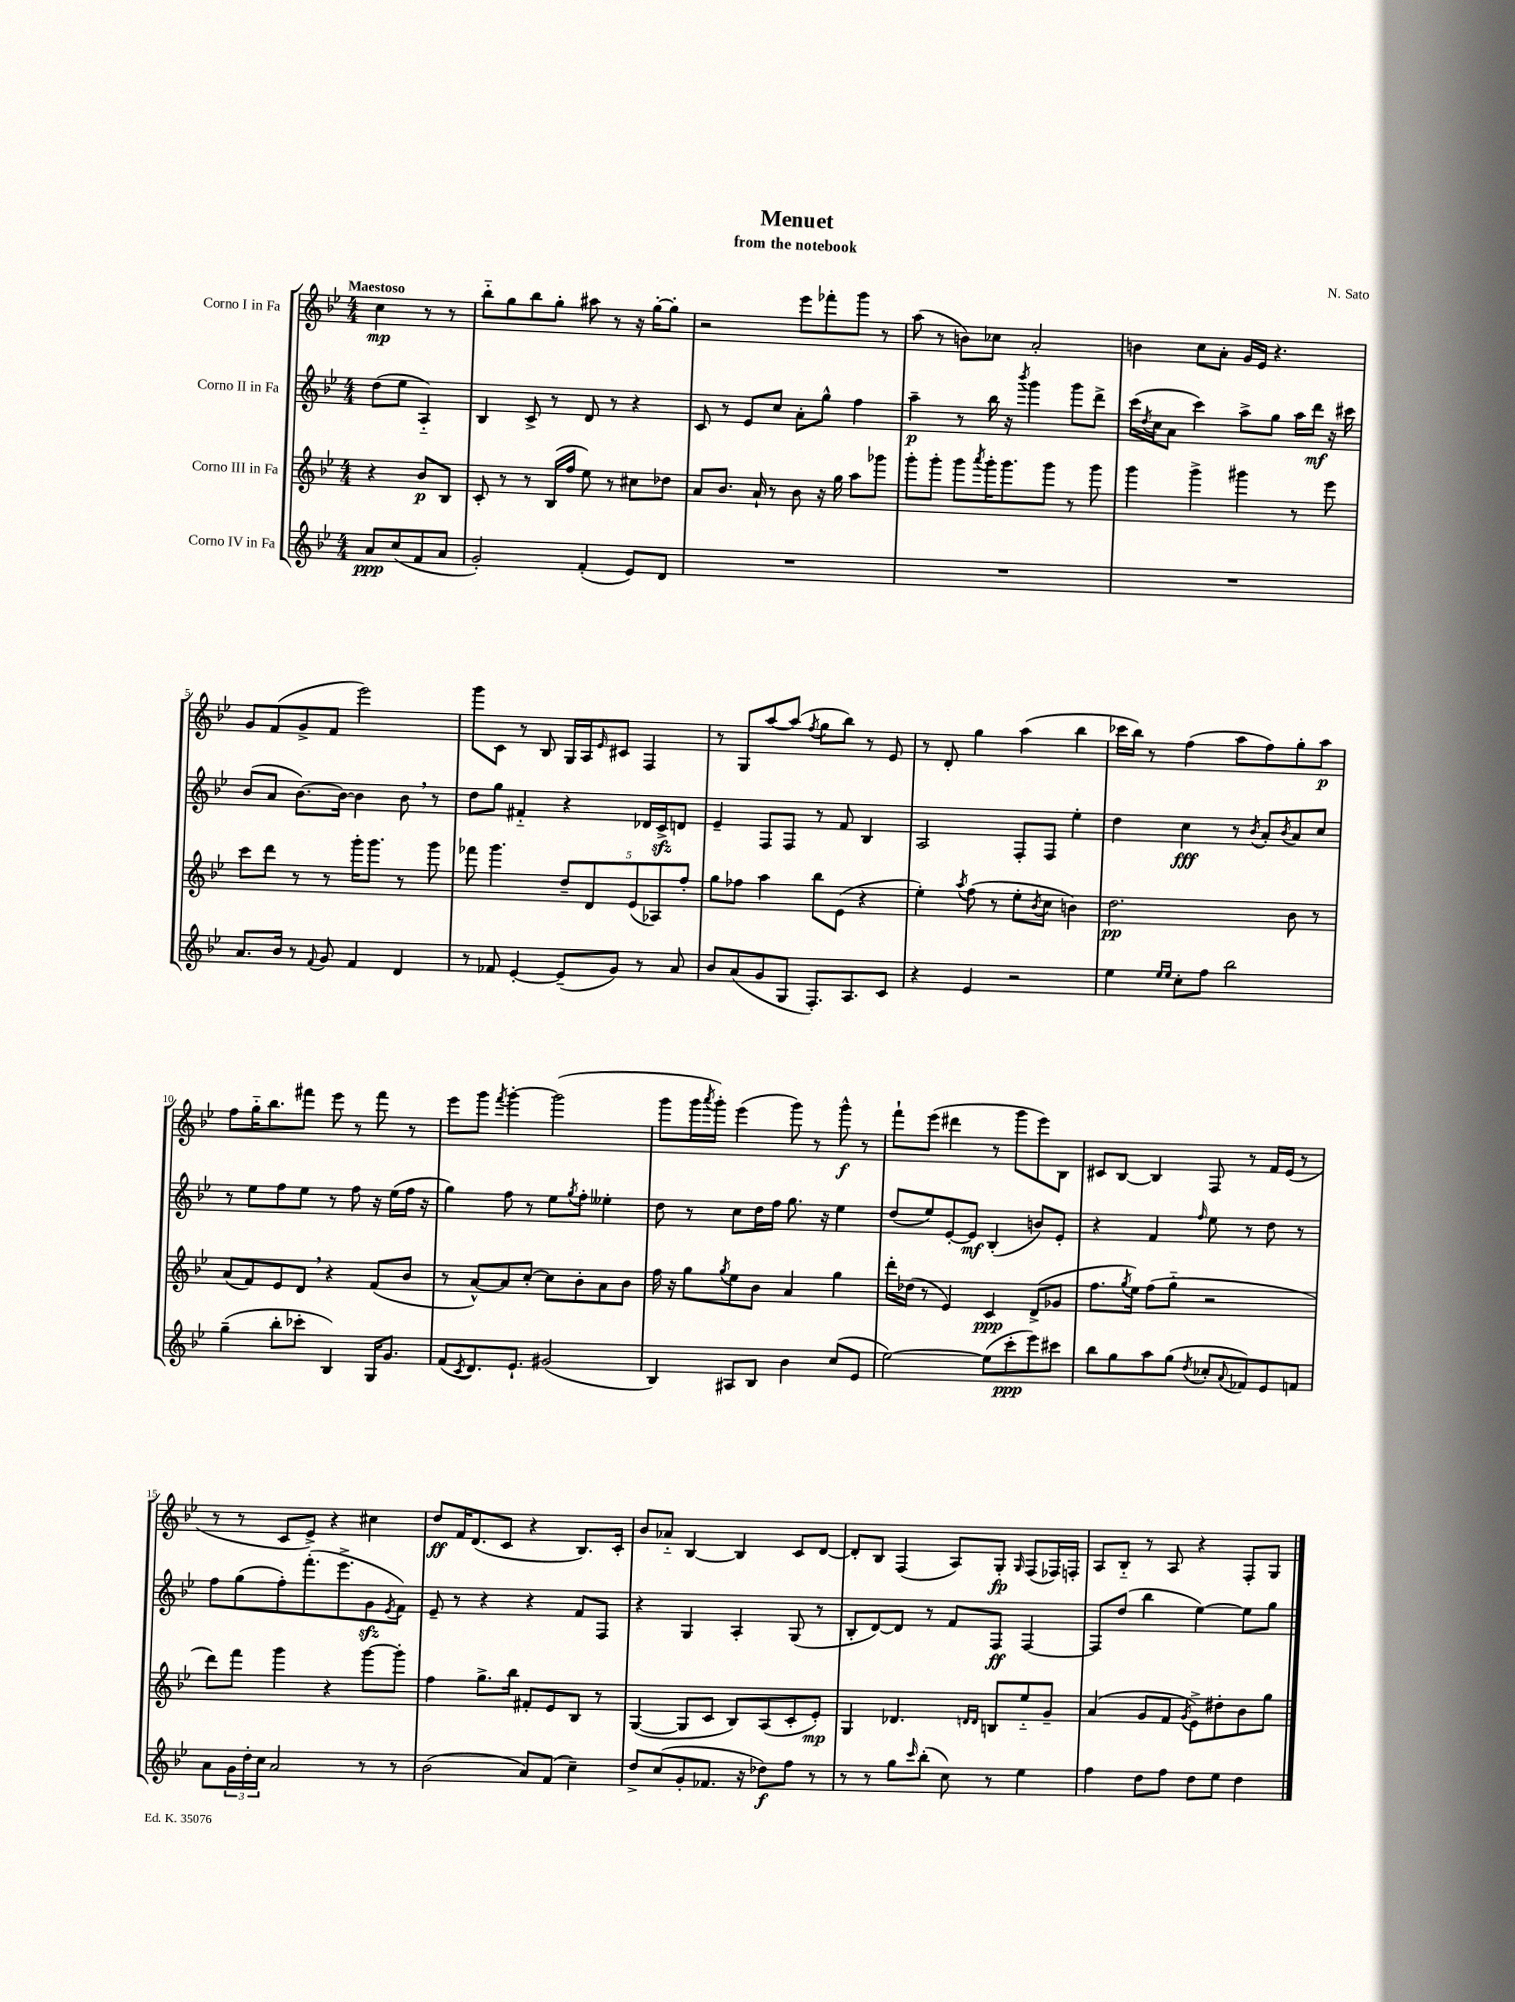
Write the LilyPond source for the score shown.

\header { title = "Menuet" composer = "N. Sato" subtitle = "from the notebook" }
<<
\new StaffGroup <<
\new Staff = "s0" \with { instrumentName = "Corno I in Fa" } {
    \clef treble \key bes \major \numericTimeSignature \time 4/4 \partial 2 \tempo "Maestoso"
    c''4\mp r8 r8 |
    bes''8-_ g''8 bes''8 g''8-. ais''8 r8 r16 g''16~-. g''8-. |
    r2 ees'''8 fes'''8-. g'''8 r8 |
    a''8( r8 b'8) ces''8 a'2-. |
    b'4 c''8 a'8-. g'16 ees'16 r4. |
    g'8 f'8( g'8-> f'8 ees'''2) |
    g'''8 c'8 r8 bes8 g16 a16 \grace { ees'16 } cis'8 f4 |
    r8 g8 a''8~ a''8( \acciaccatura { f''8 } g''8 bes''8) r8 ees'8 |
    r8 d'8-. g''4 a''4( bes''4 |
    ces'''16 bes''16) r8 f''4( a''8 f''8) g''8-. a''8\p |
    f''8 g''16-_ bes''8. fis'''8 ees'''8 r8 fis'''8 r8 |
    ees'''8 g'''8 \acciaccatura { f'''8 } g'''4~-. g'''2( |
    g'''8 g'''16 \acciaccatura { a'''8 } g'''16-.) ees'''4( g'''8) r8 g'''8-^\f r8 |
    f'''8-! ees'''8( dis'''4 r8 g'''8 ees'''8) bes8 |
    cis'8 bes8~ bes4 f8 r8 f'16 ees'16( r8 |
    r8 r8 c'8 ees'8->) r4 cis''4 |
    d''8\ff f'16 d'8.( c'8 r4 bes8.) c'16-. |
    bes'8 aes'8-_ bes4~ bes4 c'8 d'8~ |
    d'8-. bes8 f4( a8) g8-.\fp \grace { g16 } f8( fes16) f16-. |
    a8 bes8-_ r8 a8 r4 f8-. g8 \bar "|." |
}
\new Staff = "s1" \with { instrumentName = "Corno II in Fa" } {
    \clef treble \key bes \major \numericTimeSignature \time 4/4 \partial 2
    d''8( ees''8 a4-_) |
    bes4 c'8-> r8 d'8 r8 r4 |
    c'8 r8 ees'8 c''8 a'8-. g''8-^ f''4 |
    a''4--\p r8 bes''16 r16 \acciaccatura { bes'''8 } g'''4 g'''8 d'''8-> |
    c'''16( \acciaccatura { d''8 } c''16 a'8 c'''4) a''8-> g''8 a''16 d'''16\mf r16 cis'''16 |
    bes'8( a'8 bes'8.~) bes'16~ bes'4 bes'8 \breathe r8 |
    d''8 g''8 fis'4-_ r4 des'16 c'16->\sfz d'8 |
    ees'4-- f8 f8 r8 f'8 bes4 |
    a2 f8-. f8 ees''4-. |
    d''4 c''4\fff r8 \acciaccatura { bes'8 } a'8-. \acciaccatura { bes'8 } a'8 c''8 |
    r8 ees''8 f''8 ees''8 r8 f''8 r16 ees''16( f''16 r16 |
    g''4) f''8 r8 ees''8 \acciaccatura { g''8 } f''8-. eeses''4-. |
    d''8 r8 c''8 d''16 f''16 g''8. r16 ees''4 |
    d''8( ees''8) ees'8~-. ees'8\mf bes4-.( b'8) ees'8-. |
    r4 f'4 \grace { f''16 } ees''8 r8 d''8 r8 |
    f''8 g''8( f''8-.) f'''8.-.( ees'''8.-> g'8\sfz \acciaccatura { ees'8 } f'8) |
    ees'8-- r8 r4 r4 f'8 f8 |
    r4 g4 a4-. g8( r8 |
    bes8-. d'8~) d'8 r8 f'8 f8\ff f4~ |
    f8 d''8( bes''4 ees''4~) ees''8 g''8 \bar "|." |
}
\new Staff = "s2" \with { instrumentName = "Corno III in Fa" } {
    \clef treble \key bes \major \numericTimeSignature \time 4/4 \partial 2
    r4 bes'8\p bes8 |
    c'8-. r8 r8 bes16( f''16 ees''8) r8 cis''8 des''8 |
    a'8 bes'8. a'16-! r8 bes'8 r16 g''16 a''8 ges'''8 |
    g'''8-. g'''8-. g'''8 \acciaccatura { a'''8 } g'''16-. g'''8. g'''8 r8 g'''8 |
    g'''4 g'''4-> gis'''4 r8 ees'''8 |
    c'''8 d'''8 r8 r8 g'''16-. g'''8. r8 g'''8 |
    fes'''8 g'''4. \tuplet 5/4 { d''8-- d'8 ees'8( aes8) f''8-. } |
    g''8 fes''8 a''4 bes''8 ees'8( r4 |
    ees''4-.) \acciaccatura { a''8 } f''8( r8 ees''8-. \acciaccatura { bes'8 } c''8 b'4) |
    d''2.\pp bes'8 r8 |
    a'8( f'8) ees'8 d'8 \breathe r4 f'8( bes'8 |
    r8 a'8~-^) a'8 c''8~-. c''8 bes'8-. a'8 bes'8 |
    f''16 r16 g''8 \acciaccatura { g''8 } ees''8 bes'8 a'4 g''4 |
    d'''16-. des''16( r8 ees'4) c'4\ppp d'8->( ges'8 |
    f''8. \acciaccatura { g''8 } ees''16) f''8( g''8-_ r2 |
    d'''8) f'''8 g'''4 r4 g'''8~ g'''8-. |
    f''4 g''8.-> bes''16 fis'8-. ees'8 bes8 r8 |
    g4~( g8 c'8 bes8) a8( c'8-. ees'8-.\mp) |
    g4 des'4. \grace { d'16 d'16 } b8 ees''8-_ g'8-- |
    a'4( g'8 f'8 \acciaccatura { g'8 } ees'8->) dis''8-. bes'8 g''8 \bar "|." |
}
\new Staff = "s3" \with { instrumentName = "Corno IV in Fa" } {
    \clef treble \key bes \major \numericTimeSignature \time 4/4 \partial 2
    a'8\ppp c''8( f'8 a'8 |
    g'2-.) f'4-.( ees'8) d'8 |
    R1 |
    R1 |
    R1 |
    a'8. bes'16 r8 \appoggiatura { f'8 } g'8 f'4 d'4 |
    r8 fes'8 ees'4~-. ees'8--( g'8) r8 a'8 |
    bes'8 a'8( g'8 g8 f8.-.) a8. c'8 |
    r4 ees'4 r2 |
    ees''4 \grace { ees''16 ees''16 } c''8-. f''8 bes''2 |
    g''4--( bes''8-. ces'''8-. bes4) g16 g'8. |
    f'8( \acciaccatura { c'8 } d'8.) ees'8.-! gis'2( |
    bes4) ais8 bes8 bes'4 c''8( ees'8 |
    ees''2~) ees''8( c'''8-.\ppp ees'''8) cis'''8 |
    bes''8 g''8 a''8 g''8( \acciaccatura { d''8 } ces''8-. \appoggiatura { a'8 } fes'8) ees'8 f'8 |
    a'8 \tuplet 3/2 { g'16 d''16-. c''16 } a'2 r8 r8 |
    bes'2( a'8) f'8( c''4--) |
    d''8-> c''8( g'8-. fes'8. r16 des''8\f) f''8 r8 |
    r8 r8 g''8 \grace { c'''16 } bes''8-.( c''8) r8 ees''4 |
    f''4 d''8 f''8 d''8 ees''8 d''4 \bar "|." |
}
>>
>>
